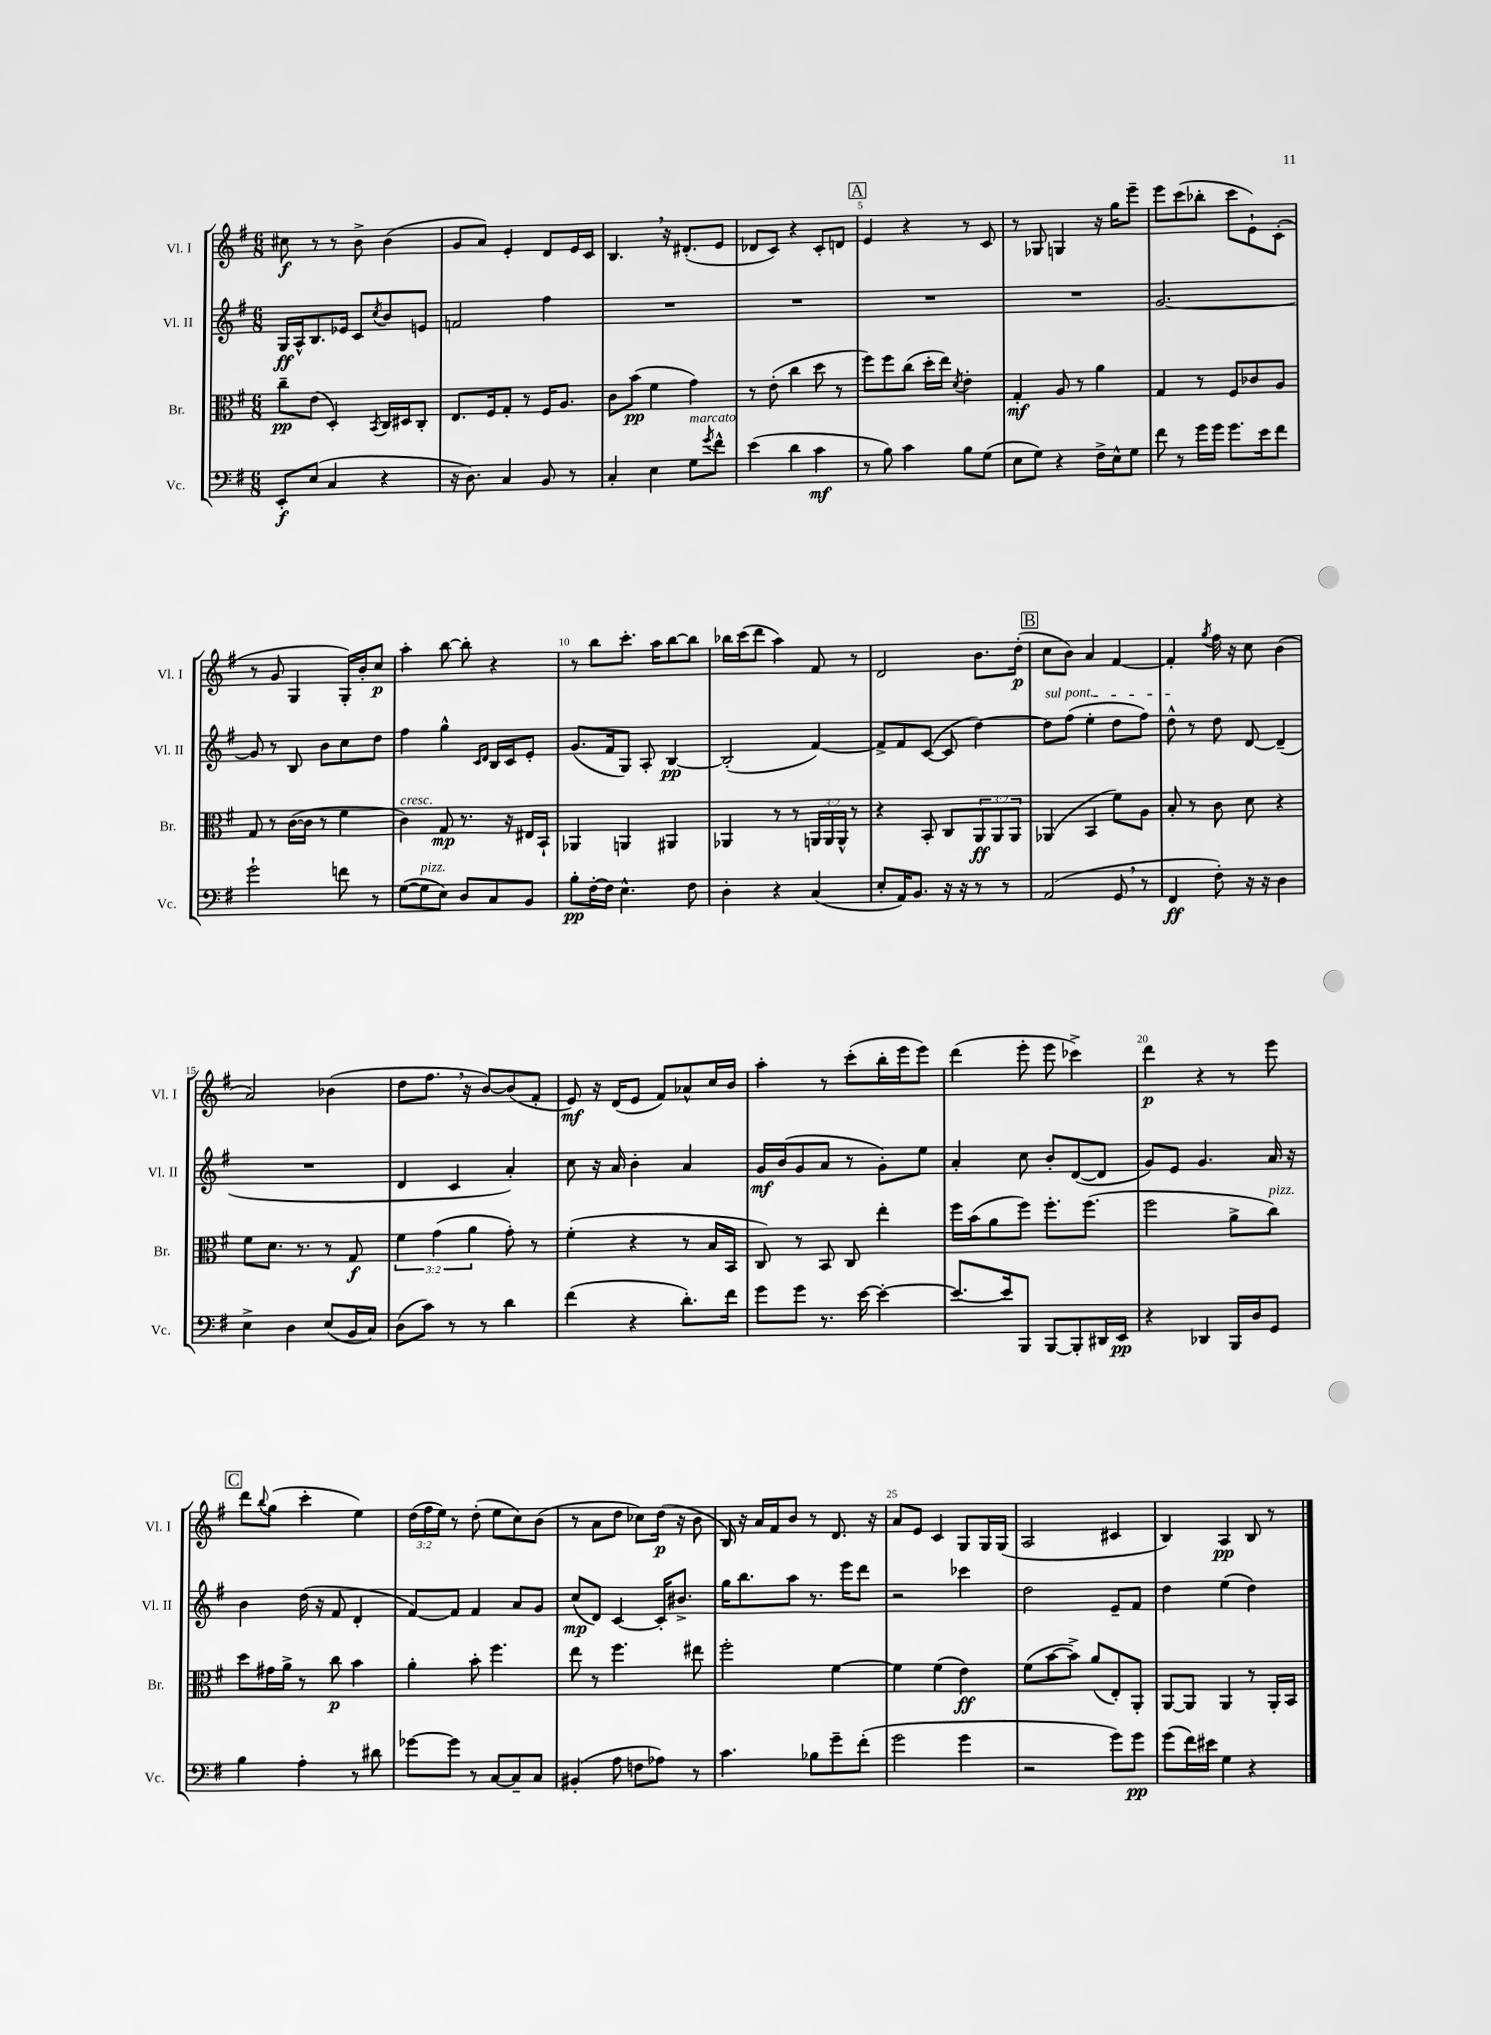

**kern	**dynam	**kern	**dynam	**kern	**dynam	**kern	**dynam
*part4	*part4	*part3	*part3	*part2	*part2	*part1	*part1
*staff4	*staff4	*staff3	*staff3	*staff2	*staff2	*staff1	*staff1
*I"Vc.	*	*I"Br.	*	*I"Vl. II	*	*I"Vl. I	*
*I'Vc.	*	*I'Br.	*	*I'Vl. II	*	*I'Vl. I	*
*clefF4	*	*clefC3	*	*clefG2	*	*clefG2	*
*k[f#]	*	*k[f#]	*	*k[f#]	*	*k[f#]	*
*M6/8	*	*M6/8	*	*M6/8	*	*M6/8	*
=1	=1	=1	=1	=1	=1	=1	=1
8EE'/L	f	8cc~\L	pp	16G/LL	ff	8cc#X\	f
.	.	.	.	16A^^/J	.	.	.
(8E/J	.	(8e\J	.	8.B/	.	8r	.
4C/	.	4D'/)	.	.	.	8r	.
.	.	.	.	16e-X/Jk	.	.	.
.	.	.	.	8c/L	.	8b^\	.
.	.	8qBB/	.	8qcc/	.	.	.
4r	.	16C/LL	.	8b/	.	(4b\	.
.	.	16D#X/J	.	.	.	.	.
.	.	8C'/J	.	8en/J	.	.	.
=2	=2	=2	=2	=2	=2	=2	=2
16r	.	8.E/L	.	2fn/	.	8g/L	.
8.D\)	.	.	.	.	.	.	.
.	.	.	.	.	.	8a/J)	.
.	.	16F#/k	.	.	.	.	.
4C/	.	8G'/J	.	.	.	4e'/	.
.	.	8r	.	.	.	.	.
8BB/	.	16F#/KL	.	4ff#\	.	8d/L	.
.	.	8.A/J	.	.	.	.	.
8r	.	.	.	.	.	16e/L	.
.	.	.	.	.	.	16c/JJ	.
=3	=3	=3	=3	=3	=3	=3	=3
4C'/	.	8c\L	.	2.r	.	4.B,/	.
.	.	(8b\J	pp	.	.	.	.
4E\	.	4f#\	.	.	.	.	.
.	.	.	.	.	.	16r	.
.	.	.	.	.	.	(8.d#X'/L	.
!LO:TX:a:i:t=marcato	!	!	!	!	!	!	!
8G\L	.	4g\)	.	.	.	.	.
8qg/	.	.	.	.	.	.	.
8f#^^\J	.	.	.	.	.	8e/J	.
=4	=4	=4	=4	=4	=4	=4	=4
(4e\	.	8r	.	2.r	.	8d-X/L	.
.	.	(8e'\	.	.	.	8c/J)	.
4d\	.	4cc\	.	.	.	4r	.
4c\	mf	8dd\	.	.	.	8c'/L	.
.	.	8r	.	.	.	8dn/J	.
!!LO:REH:place=s1:t=A
=5	=5	=5	=5	=5	=5	=5	=5
8r	.	8ff#\L)	.	2.r	.	4e/	.
8B\)	.	8ff#\	.	.	.	.	.
4c\	.	(8cc\J	.	.	.	4r	.
.	.	16dd'\LL	.	.	.	.	.
.	.	16ee\JJ)	.	.	.	.	.
.	.	8qd/	.	.	.	.	.
8B\L	.	4e'\	.	.	.	8r	.
(8G\J	.	.	.	.	.	8c/	.
=6	=6	=6	=6	=6	=6	=6	=6
8E\L	.	4G'/	mf	2.r	.	8r	.
8G\J)	.	.	.	.	.	8G-X/	.
4r	.	8A/	.	.	.	4Gn/	.
.	.	8r	.	.	.	.	.
16F#^\LL	.	4a\	.	.	.	16r	.
16E^^\J	.	.	.	.	.	16gg\KL	.
8G\J	.	.	.	.	.	8eee~\J	.
=7	=7	=7	=7	=7	=7	=7	=7
8f#\	.	4G/	.	[2.g/	.	8eee\L	.
8r	.	.	.	.	.	(8ccc\	.
16g\LL	.	8r	.	.	.	8bb-X'\J	.
16g\JJ	.	.	.	.	.	.	.
8.g\L	.	8F#/L	.	.	.	8ccc\L	.
.	.	8c-X/	.	.	.	8e`\)	.
16e\k	.	.	.	.	.	.	.
8f#\J	.	8A/J	.	.	.	(8c'\J	.
!!LO:LB:g=z
=8	=8	=8	=8	=8	=8	=8	=8
2g`\	.	8G/	.	8g/]	.	8r	.
.	.	8r	.	8r	.	8g/	.
.	.	([16c\LL	.	8B/	.	4G/	.
.	.	16c\JJ]	.	.	.	.	.
.	.	8r	.	8b\L	.	.	.
8fn\	.	4f#\	.	8cc\	.	16G'/LL)	.
.	.	.	.	.	.	16b'/J	.
8r	.	.	.	8dd\J	.	8cc/J	p
=9	=9	=9	=9	=9	=9	=9	=9
!	!	!LO:TX:a:i:t=cresc.	!	!	!	!	!
([8G\L	.	4c\)	.	4ff#\	.	4aa'\	.
!LO:TX:a:i:t=pizz.	!	!	!	!	!	!	!
8G\]	.	.	.	.	.	.	.
8E\J)	.	8G/	mp	4gg^^\	.	[8bb\	.
8D/L	.	8.r	.	.	.	8bb'\]	.
.	.	.	.	16qqc/LL	.	.	.
.	.	.	.	16qqd/JJ	.	.	.
8C/	.	.	.	16B/LL	.	4r	.
.	.	16r	.	16c/J	.	.	.
8BB/J	.	16E#X/LL	.	8e'/J	.	.	.
.	.	16BB`/JJ	.	.	.	.	.
=10	=10	=10	=10	=10	=10	=10	=10
8B'\L	pp	4AA-X/	.	(8.g/L	.	8r	.
[16F#'\L	.	.	.	.	.	8bb\L	.
16F#\JJ]	.	.	.	16f#/k	.	.	.
4.E^^\	.	4AAn/	.	8G/J)	.	8.ccc'\J	.
.	.	.	.	8A'/	.	.	.
.	.	.	.	.	.	16aa\KL	.
.	.	4AA#X/	.	[4B/	pp	[8bb\	.
8F#\	.	.	.	.	.	8bb\J]	.
=11	=11	=11	=11	=11	=11	=11	=11
4D'\	.	4AA-X/	.	(2B'/]	.	16bb-X\LL	.
.	.	.	.	.	.	(16ccc\J	.
.	.	.	.	.	.	8ddd\J	.
4r	.	8r	.	.	.	4aa\)	.
.	.	8r	.	.	.	.	.
(4C/	.	24AAn/LL	.	[4f#/)	.	8f#/	.
.	.	24AA/	.	.	.	.	.
.	.	24AA^^/JJ	.	.	.	.	.
.	.	8r	.	.	.	8r	.
=12	=12	=12	=12	=12	=12	=12	=12
8E'/L	.	4r	.	8f#^/L]	.	2d/	.
16AA/K)	.	.	.	8f#/	.	.	.
8.BB/J	.	.	.	.	.	.	.
.	.	8BB'/	.	([8c/J	.	.	.
16r	.	8C/L	.	8c/]	.	.	.
16r	.	.	.	.	.	.	.
8r	.	12AA/	ff	[4dd\)	.	8.b\L	.
.	.	12AA/	.	.	.	.	.
8r	.	.	.	.	.	.	.
.	.	12AA/J	.	.	.	.	.
.	.	.	.	.	.	(16dd'\Jk	p
!!LO:REH:place=s1:t=B
=13	=13	=13	=13	=13	=13	=13	=13
!	!	!	!	!LO:TX:a:i:t=sul pont.	!	!	!
(2AA/	.	(4AA-X/	.	8dd\L]	.	8cc\L	.
.	.	.	.	(8ff#\J	.	8b\J)	.
.	.	4BB/	.	4ee'\	.	4a/	.
8GG,/	.	8f#\L)	.	8dd\L	.	[4f#/	.
8r	.	8A\J	.	8ff#\J)	.	.	.
=14	=14	=14	=14	=14	=14	=14	=14
4FF#/	ff	8B'/	.	8dd^^\	.	4f#'/]	.
.	.	8r	.	8r	.	.	.
.	.	.	.	.	.	8qgg/	.
8F#'\)	.	8c\	.	8dd\	.	16ff#\	.
.	.	.	.	.	.	16r	.
16r	.	8d\	.	[8d/	.	8cc\	.
16r	.	.	.	.	.	.	.
4D\	.	4r	.	(4d~/]	.	(4b\	.
!!LO:LB:g=z
=15	=15	=15	=15	=15	=15	=15	=15
4E^\	.	8f#\L	.	2.r	.	2a/)	.
.	.	8.d\J	.	.	.	.	.
4D\	.	.	.	.	.	.	.
.	.	8.r	.	.	.	.	.
(8E/L	.	8r	.	.	.	(4b-X\	.
16BB/L	.	8G/	f	.	.	.	.
16C/JJ)	.	.	.	.	.	.	.
=16	=16	=16	=16	=16	=16	=16	=16
(8D\L	.	6f#\	.	4d/	.	8dd\L	.
8c\J)	.	.	.	.	.	8.ff#,\J	.
.	.	(6g\	.	.	.	.	.
8r	.	.	.	4c/	.	.	.
.	.	.	.	.	.	16r	.
.	.	6a\	.	.	.	.	.
8r	.	.	.	.	.	[8b/L)	.
4d\	.	8g'\)	.	4a'/)	.	(8b/]	.
.	.	8r	.	.	.	8f#'/J	.
=17	=17	=17	=17	=17	=17	=17	=17
(4f#\	.	(4f#'\	.	8cc\	.	8e/)	mf
.	.	.	.	16r	.	16r	.
.	.	.	.	16a/	.	(16d/KL	.
4r	.	4r	.	4b'\	.	8e/J	.
.	.	.	.	.	.	8f#/L)	.
8.d'\L)	.	8r	.	4a/	.	8a-X^^/	.
.	.	16B/LL	.	.	.	16cc/L	.
16f#\Jk	.	16BB/JJ	.	.	.	16b/JJ	.
=18	=18	=18	=18	=18	=18	=18	=18
8g\L	.	8C/)	.	16g/LL	mf	4aa'\	.
.	.	.	.	(16b/J	.	.	.
8g\J	.	8r	.	8g/	.	.	.
8.r	.	8BB/	.	8a/J	.	8r	.
.	.	8C/	.	8r	.	(8ccc'\L	.
[16e\	.	.	.	.	.	.	.
4e'\_	.	4ee'\	.	8g'\L)	.	16bb'\L	.
.	.	.	.	.	.	16eee\J	.
.	.	.	.	8ee\J	.	8eee\J)	.
=19	=19	=19	=19	=19	=19	=19	=19
8.e/L_	.	16ff#\LL	.	4a'/	.	(4ddd\	.
.	.	(16b\J	.	.	.	.	.
.	.	8a\	.	.	.	.	.
16e/k]	.	.	.	.	.	.	.
8BBB/J	.	8ff#\J)	.	8cc\	.	8eee'\	.
[8BBB/L	.	8.ff#'\L	.	8b'/L	.	8eee\	.
8BBB'/]	.	.	.	([8d/	.	4ccc-X^\)	.
.	.	(8.ff#\J	.	.	.	.	.
16DD#X/L	.	.	.	8d/J]	.	.	.
16EE/JJ	pp	.	.	.	.	.	.
=20	=20	=20	=20	=20	=20	=20	=20
4r	.	2ff#\	.	8g/L)	.	4ddd\	p
.	.	.	.	8e/J	.	.	.
4DD-X/	.	.	.	4.g/	.	4r	.
16BBB/LL	.	8a^\L	.	.	.	8r	.
16D/J	.	.	.	.	.	.	.
!	!	!LO:TX:a:i:t=pizz.	!	!	!	!	!
8GG/J	.	8cc\J)	.	16a/	.	8eee\	.
.	.	.	.	16r	.	.	.
!!LO:LB:g=z
!!LO:REH:place=s1:t=C
=21	=21	=21	=21	=21	=21	=21	=21
4B\	.	8dd\L	.	4b\	.	8ddd\L	.
.	.	.	.	.	.	8qqbb/	.
.	.	16g#X\L	.	.	.	(8gg\J	.
.	.	16a^\JJ	.	.	.	.	.
4A'\	.	8r	.	(16dd\	.	4ccc'\	.
.	.	.	.	16r	.	.	.
.	.	8cc\	p	8f#/	.	.	.
8r	.	4b\	.	4d'/	.	4ee\)	.
8d#X\	.	.	.	.	.	.	.
=22	=22	=22	=22	=22	=22	=22	=22
[8g-X\L	.	4a'\	.	[8f#/L)	.	(24dd\LL	.
.	.	.	.	.	.	24ff#\	.
.	.	.	.	.	.	24ee\JJ)	.
8g-\J]	.	.	.	8f#/J]	.	8r	.
8r	.	8b'\	.	4f#/	.	(8dd'\	.
[8C/L	.	4.ff#\	.	.	.	8ee\L	.
8C~/]	.	.	.	8a/L	.	8cc\)	.
8C/J	.	.	.	8g/J	.	(8b\J	.
=23	=23	=23	=23	=23	=23	=23	=23
(4BB#X'/	.	8ee\	.	(8cc/L	mp	8r	.
.	.	8r	.	8d/J)	.	8a\L	.
8A\	.	4.ff#\	.	[4c/	.	8dd\J	.
8Fn\L	.	.	.	.	.	8cc-X\L)	.
8A-X\J)	.	.	.	16c'/KL]	.	(16dd\Jk	p
.	.	.	.	8.b#X^/J	.	16r	.
8r	.	8ee#X\	.	.	.	8b\	.
=24	=24	=24	=24	=24	=24	=24	=24
4.c\	.	2ff#'\	.	16gg\KL	.	16B/)	.
.	.	.	.	8.bb\	.	16r	.
.	.	.	.	.	.	16a/LL	.
.	.	.	.	.	.	16f#/J	.
.	.	.	.	8aa\J	.	8b/J	.
8B-X\L	.	.	.	8.r	.	8r	.
8g~\	.	[4f#\	.	.	.	8.d/	.
.	.	.	.	16eee\KL	.	.	.
(8f#'\J	.	.	.	8ddd\J	.	.	.
.	.	.	.	.	.	16r	.
=25	=25	=25	=25	=25	=25	=25	=25
2g\	.	4f#\]	.	2r	.	8a/L	.
.	.	.	.	.	.	8e/J	.
.	.	(4f#\	.	.	.	4c/	.
4g\	.	4e\)	ff	4ccc-X\	.	8G/L	.
.	.	.	.	.	.	16G/L	.
.	.	.	.	.	.	(16G/JJ	.
=26	=26	=26	=26	=26	=26	=26	=26
2r	.	(8f#\L	.	2dd\	.	2A/	.
.	.	[8b\	.	.	.	.	.
.	.	8b^\J])	.	.	.	.	.
.	.	(8a/L	.	.	.	.	.
8g\L)	.	8E'/)	.	8e~/L	.	4c#X/	.
8g\J	pp	8AA'/J	.	8f#/J	.	.	.
=27	=27	=27	=27	=27	=27	=27	=27
(8g\L	.	[8AA/L	.	4dd\	.	4B/)	.
16f#\L)	.	8AA/J]	.	.	.	.	.
16e#X\JJ	.	.	.	.	.	.	.
4G\	.	4AA/	.	(4ee\	.	4A/	pp
4r	.	8r	.	4dd\)	.	8B/	.
.	.	16AA'/LL	.	.	.	8r	.
.	.	16BB/JJ	.	.	.	.	.
==	==	==	==	==	==	==	==
*-	*-	*-	*-	*-	*-	*-	*-
